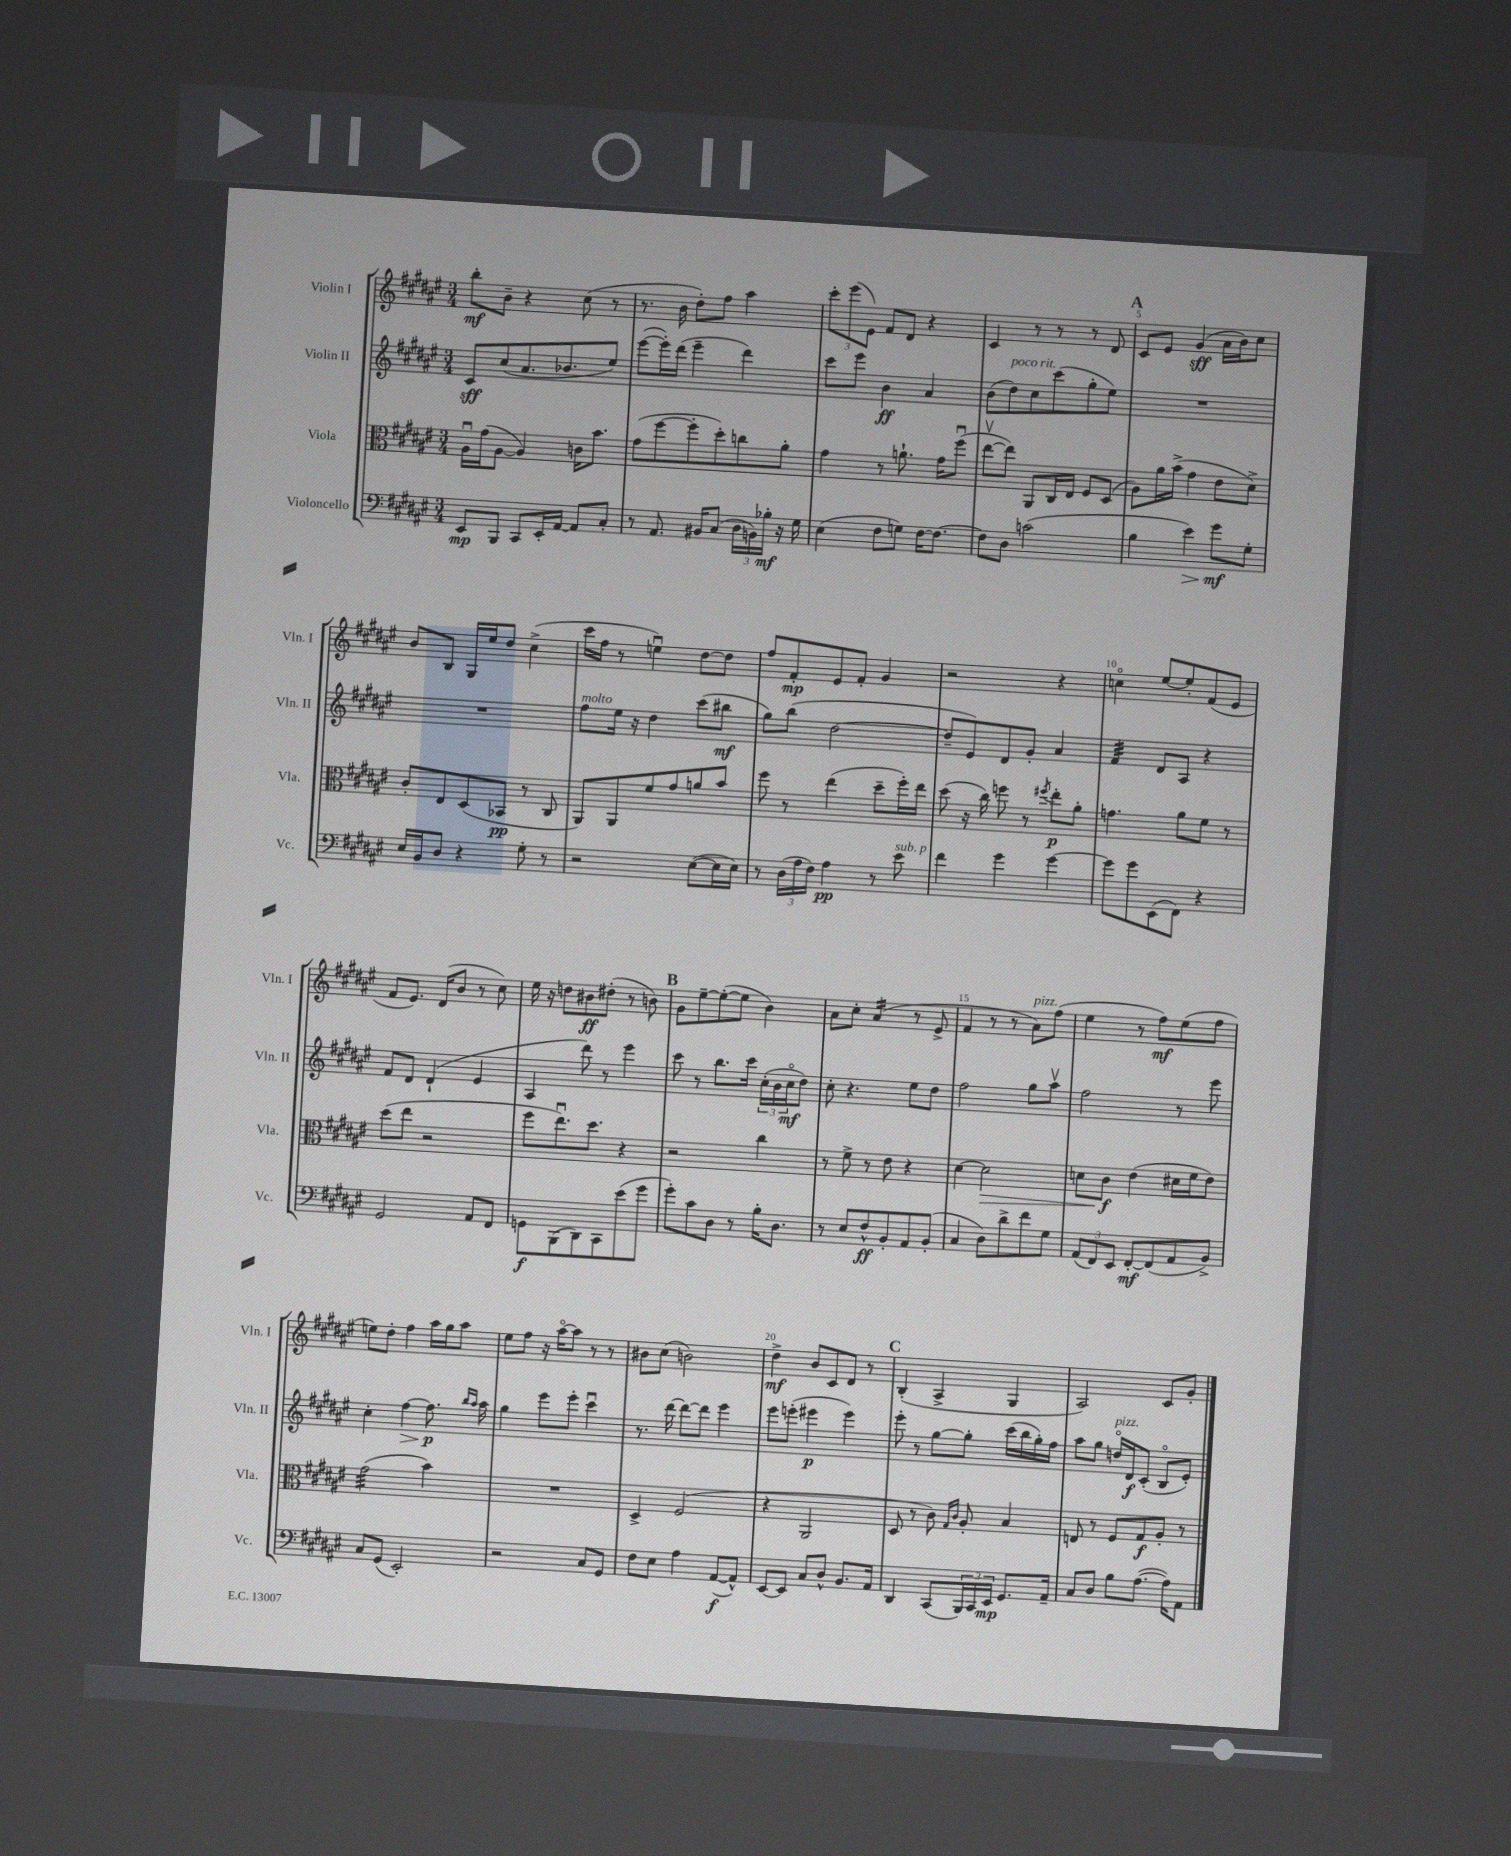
<<
\new StaffGroup <<
\new Staff = "s0" \with { instrumentName = "Violin I" shortInstrumentName = "Vln. I" } {
    \clef treble \key fis \major \numericTimeSignature \time 3/4
    b''8-.\mf b'8-- r4 cis''8( r8 |
    r8. b'16 dis''8-.) fis''8 ais''4 |
    \tuplet 3/2 { cis'''8-. eis'''8( eis'8) } fis'8 dis'8 r4 |
    cis'4 r8 r8 r8 dis'8 |
    \mark \markup { \bold "A" } cis'8 eis'8 gis'4\sff( ais'16 b'16) cis''8 |
    b'8 b8 gis16 eis''16 dis''8 cis''4->( |
    cis'''16 fis''16 r8 e''4\downbow) dis''8~ dis''8 |
    fis''8 fis'8-.\mp eis'8 fis'8-. gis'4 |
    r2 r4 |
    c''4\flageolet eis''8~ eis''8-. fis'8( eis'8 |
    fis'8 eis'8.) dis'16( b'8 r8 cis''8) |
    eis''16 r16 d''8 bis'8\ff dis''8-.( r8 b'8) |
    \mark \markup { \bold "B" } gis'8 eis''8~-- eis''8~-.( eis''8 b'4) |
    ais'8 cis''8-. ais'4:16( r8 eis'8-> |
    fis'4 r8 r8 ais'8^\markup { \italic "pizz." }) fis''8( |
    eis''4 r8 fis''8\mf) eis''8( fis''8 |
    e''8) dis''8-. fis''4 ais''16 gis''16 ais''8 |
    eis''8 fis''8 r16 ais''16~\flageolet ais''8 r8 r8 |
    bis'8 cis''8( b'2) |
    dis''4->\mf b'8 cis'8 dis'8 r8 |
    \mark \markup { \bold "C" } b4-.( ais4-> gis4 |
    ais2) cis'8 gis'8-. \bar "|." |
}
\new Staff = "s1" \with { instrumentName = "Violin II" shortInstrumentName = "Vln. II" } {
    \clef treble \key fis \major \numericTimeSignature \time 3/4
    cis'8\sff cis''8( ais'8. bes'8. eis''8) |
    eis'''8~( eis'''16-.) dis'''16( eis'''4-- dis'''4) |
    cis'''8 eis'''8 b'4\ff ais'4 |
    b'8( dis''8^\markup { \italic "poco rit." }) cis''8 cis'''8( gis''8-. eis''8) |
    \mark \markup { \bold "A" } R2. |
    R2. |
    fis''8^\markup { \italic "molto" } eis''16 r16 dis''4 cis'''8( bis''8\mf |
    gis''8) b''8( dis''2~ |
    dis''8-- eis'8) dis'8 gis'8-. ais'4 |
    fis'4:32 dis'8 ais8 r4 |
    fis'8 dis'8 dis'4-!( eis'4 |
    ais4 dis'''8) r8 eis'''4 |
    \mark \markup { \bold "B" } cis'''8 r8 b''8. cis'''16 \tuplet 3/2 { cis''16-.( b'16 cis''16\flageolet\mf } dis''8) |
    cis''8-. r4. eis''8 dis''8 |
    fis''2 gis''8 ais''8\upbow |
    fis''2 r8 eis'''8 |
    cis''4-. fis''4~\> fis''8.\p\! \grace { b''16 ais''16 } ais''16 |
    gis''4 eis'''8 eis'''8-. cis'''4\downbow |
    r8. dis'''16~ dis'''8~ dis'''8 eis'''4 |
    eis'''8 e'''8-.( eis'''4\p eis'''4) |
    \mark \markup { \bold "C" } eis'''8-. r8 gis''8~ gis''8-. cis'''16( b''16 gis''16-.) fis''16 |
    ais''8 gis''8 d''16\flageolet^\markup { \italic "pizz." } dis'16\f cis'8-.( b8\flageolet eis'8-.) \bar "|." |
}
\new Staff = "s2" \with { instrumentName = "Viola" shortInstrumentName = "Vla." } {
    \clef alto \key fis \major \numericTimeSignature \time 3/4
    ais16\downbow gis'16( ais8~ ais4) c'16 b'8. |
    gis'8( fis''8~ fis''8-. dis''8-.) c''8 ais'8-. |
    gis'4 r8 a'8.-! gis'16 fis''8\downbow( |
    eis''8~\upbow eis''8) ais,8 cis16 eis16 fis8 dis8( |
    \mark \markup { \bold "A" } ais8) ais'16 b'16->( gis'4 eis'8 dis'8->) |
    cis'8-. eis8 dis8( bes,8\pp r8 cis8 |
    ais,8) ais,8 fis'8 gis'8 a'8 b'8 |
    fis''8 r8 eis''4( dis''8-- fis''16-.) eis''16 |
    dis''8( r16 cis''16) f''8 r8 \acciaccatura { fis''8 } eis''8-.\p ais'8-. |
    g'4. ais'8 fis'8 r8 |
    dis''8( eis''8 r2 |
    fis''8 eis''8.\downbow) dis''8. r4 |
    \mark \markup { \bold "B" } r2 cis''4 |
    r8 fis'8-> r8 eis'8 r4 |
    dis'4~ dis'2\> |
    d'8 cis'8\f\! eis'4( dis'16 fis'16 eis'8) |
    gis'2:32( b'4) |
    R2. |
    dis4-> fis2( |
    r4 ais,2 |
    \mark \markup { \bold "C" } dis8 r8 cis'8) \grace { gis16 cis'16 } ais8-. b4 |
    e8 r8 fis8 gis8\f ais8-. r8 \bar "|." |
}
\new Staff = "s3" \with { instrumentName = "Violoncello" shortInstrumentName = "Vc." } {
    \clef bass \key fis \major \numericTimeSignature \time 3/4
    eis,8\mp b,,8 cis,8 eis,16-. ais,16~ ais,8 cis8-. |
    r8 ais,8. bis,16 cis8( \tuplet 3/2 { dis16 b,16) bes16-.\mf } r16 gis16 |
    eis4( fis8 g8) fis16~ fis8.~ |
    fis8 dis8 c'2( |
    \mark \markup { \bold "A" } b4 eis'4\>) gis'8\mf\! gis8-. |
    eis16 b,16 dis8 r4 gis8-. r8 |
    r2 eis8~( eis16 eis16) |
    r8 \tuplet 3/2 { dis16( ais16 fis16) } ais4\pp r8 eis'8^\markup { \italic "sub. p" } |
    fis'4 gis'4 gis'4~ |
    gis'8 gis'8 eis,8( fis,8) r4 |
    gis,2 ais,8 fis,8 |
    g,8\f b,,8( dis,8) cis,8 eis'8( gis'8 |
    \mark \markup { \bold "B" } gis'8-.) cis'8 dis8 r8 b16-. dis8. |
    r8 eis8 fis8-^\ff b,8-. ais,8 b,8-.( |
    cis4 dis8) dis'8-> fis'8 gis8 |
    \tuplet 3/2 { ais,8( fis,8) eis,8 } fis,8~-.\mf fis,8( ais,8 b,8->) |
    cis8 gis,8( eis,2-.) |
    r2 cis8 gis,8 |
    fis8 eis8 ais4 ais,8~\f( ais,8-^) |
    eis,8~ eis,8 cis8 dis8-^ b,8. ais,16 |
    \mark \markup { \bold "C" } dis,4 cis,8( \tuplet 3/2 { b,,16) cis,16 eis,16\mp } gis,8. ais,16-- |
    cis8 dis8 b8 ais8.~( ais16) ais,8 \bar "|." |
}
>>
>>
\layout { \context { \Score \override BarNumber.break-visibility = ##(#f #t #t) barNumberVisibility = #(every-nth-bar-number-visible 5) } }
